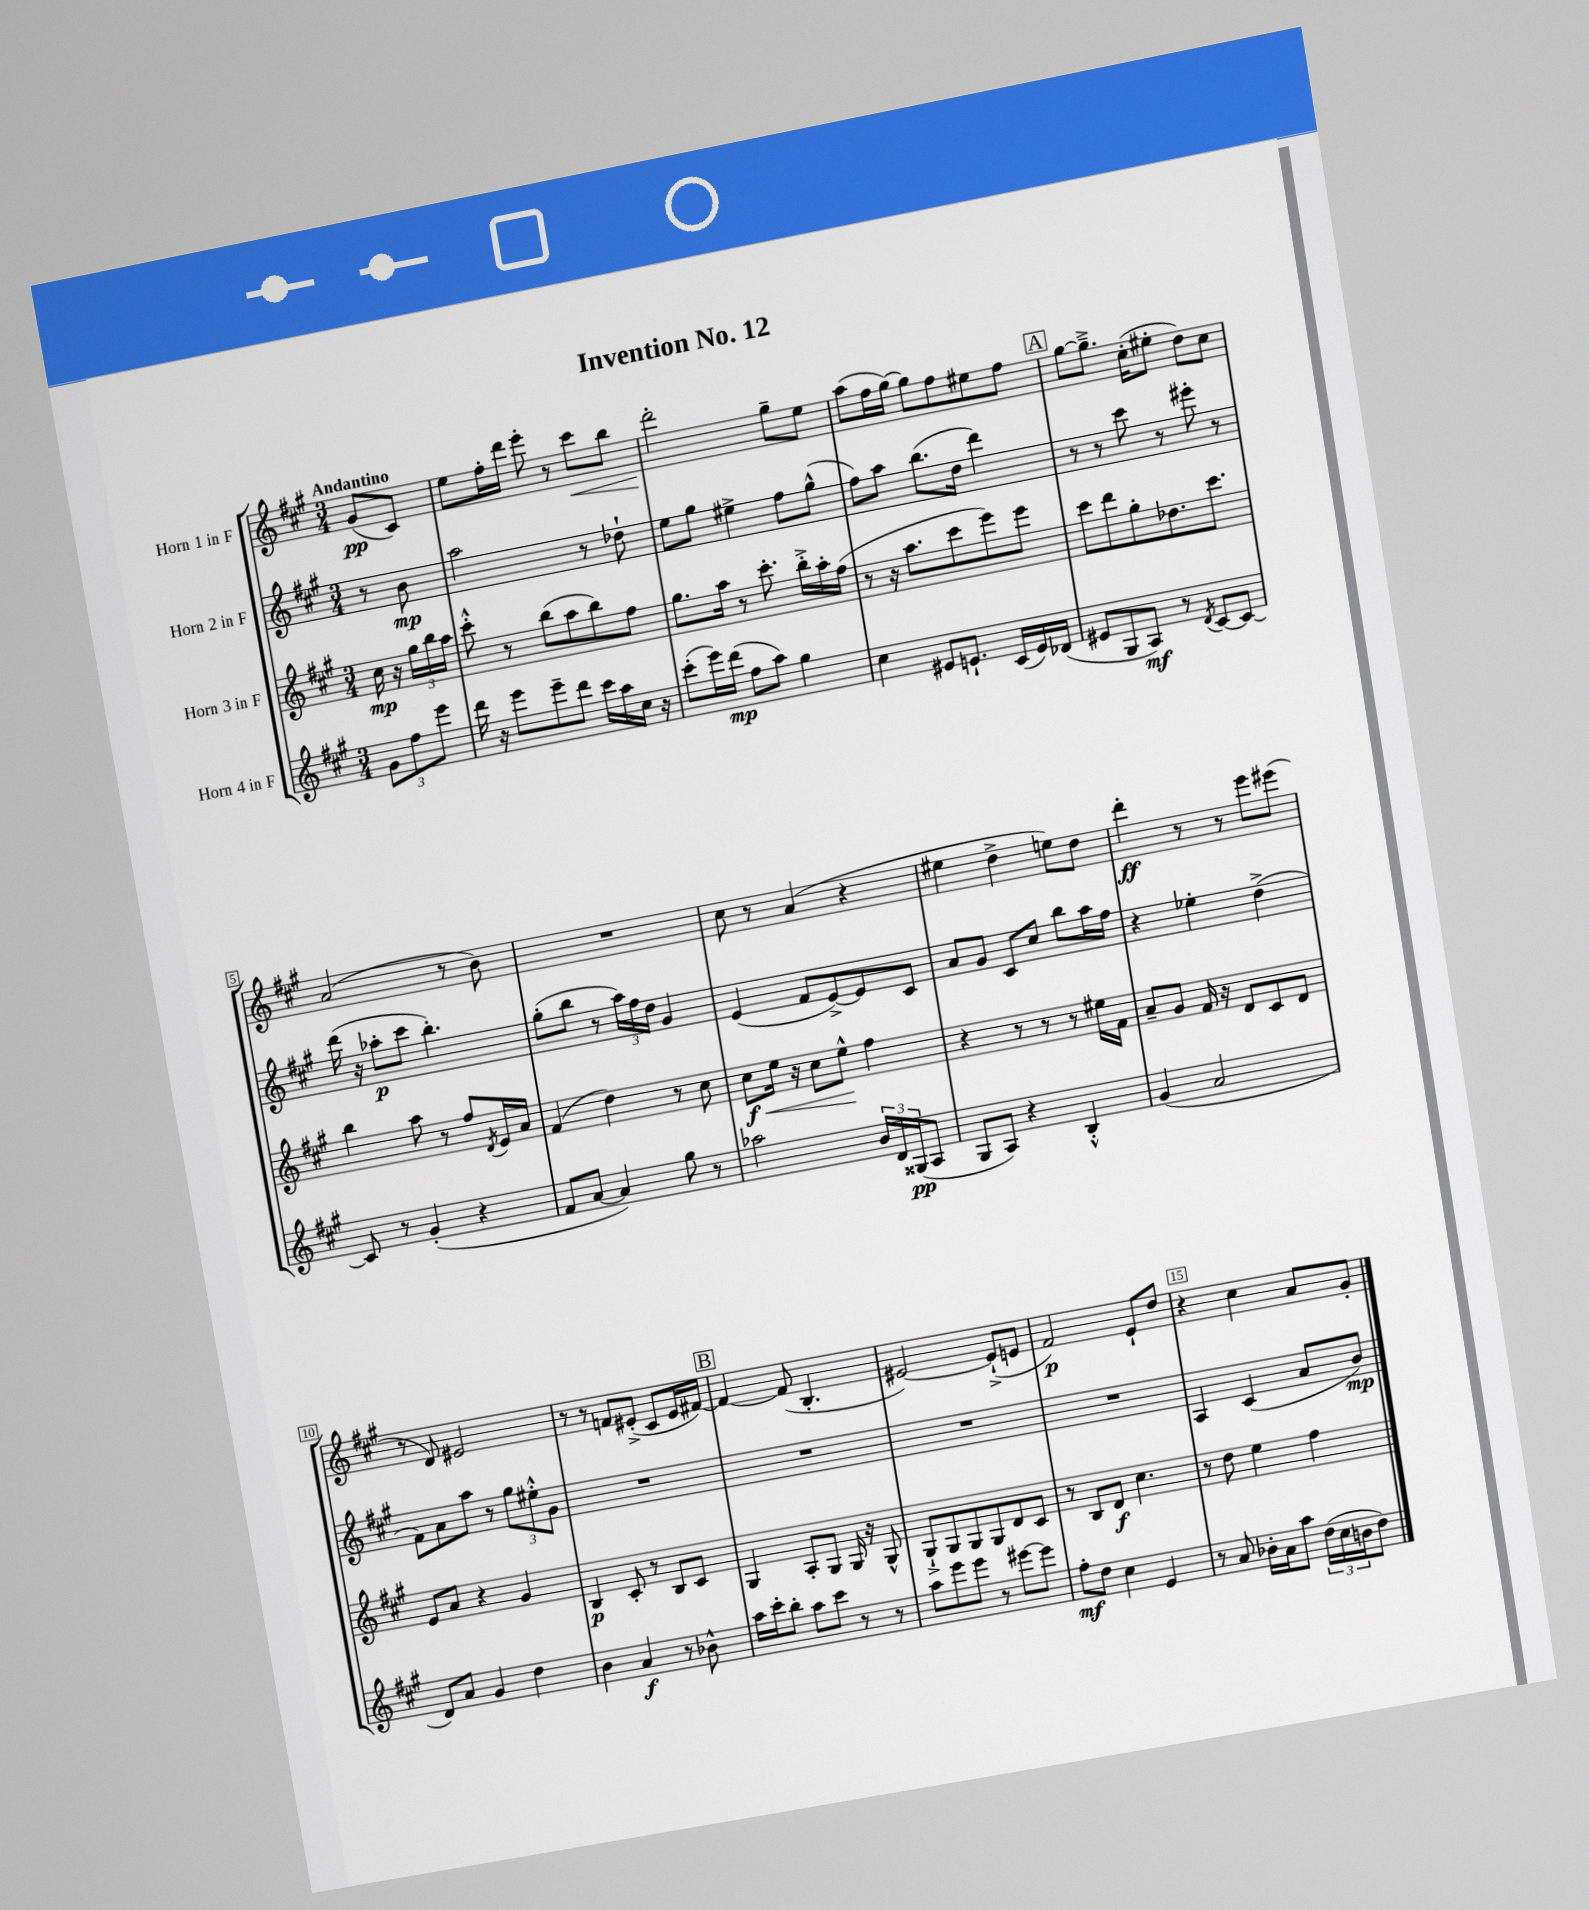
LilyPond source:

\header { title = "Invention No. 12" }
<<
\new StaffGroup <<
\new Staff = "s0" \with { instrumentName = "Horn 1 in F" } {
    \clef treble \key a \major \numericTimeSignature \time 3/4 \partial 4 \tempo "Andantino"
    gis'8\pp( cis'8) |
    e''8 fis''16-. d'''16 e'''8-. r8 cis'''8\< b''8 |
    d'''2-.\! gis''8-- e''8 |
    a''8( fis''16 gis''16~) gis''8 fis''8 eis''8 fis''8 |
    \mark \markup { \box "A" } gis''8~ gis''8.---> cis''16-.( eis''8-. d''8) cis''8 |
    a'2( r8 b'8) |
    R2. |
    cis''8 r8 a'4( r4 |
    eis''4 d''4-> e''8) d''8 |
    d'''4-.\ff r8 r8 e'''8 eis'''8( |
    r8 d'8) eis'2 |
    r8 r8 f'8 eis'8-.->( cis'8 eis'16 fis'16~) |
    \mark \markup { \box "B" } fis'4~ fis'8( b4.-. |
    eis'2~) eis'8-!->( e'8 |
    fis'2\p) e'8-! d''8 |
    r4 cis''4 a'8 gis'8-. \bar "|." |
}
\new Staff = "s1" \with { instrumentName = "Horn 2 in F" } {
    \clef treble \key a \major \numericTimeSignature \time 3/4 \partial 4
    r8 b'8\mp |
    a''2 r8 des''8-! |
    e''8 gis''8 eis''4-> fis''8 gis''8-^( |
    fis''8) a''8 b''8.( d''16 d'''4) |
    \mark \markup { \box "A" } r8 r8 cis'''8 r8 eis'''8-. r8 |
    d'''16( r16 aes''8-.\p cis'''8 b''4.-.) |
    gis''8-.( b''8 r8 \tuplet 3/2 { a''16) fis''16 d''16 } gis'4 |
    e'4( fis'8 e'8~->) e'8 cis'8 |
    a'8 gis'8 cis'8 cis''8 b''8 a''16 fis''16 |
    r4 ees''4-. d''4->( |
    fis'8) a'8 a''8 r8 \tuplet 3/2 { gis''8 eis''8-.-^ gis'8 } |
    R2. |
    \mark \markup { \box "B" } R2. |
    R2. |
    R2. |
    a4 cis'4( a'8 b'8\mp) \bar "|." |
}
\new Staff = "s2" \with { instrumentName = "Horn 3 in F" } {
    \clef treble \key a \major \numericTimeSignature \time 3/4 \partial 4
    cis''16\mp r16 \tuplet 3/2 { gis''16 b''16 a''16 } |
    cis'''8-.-^ r8 b''8( a''8 b''8) fis''8 |
    gis''8. a''16 r8 cis'''8.-. b''16-.-> a''16-. fis''16( |
    r8 r16 a''8. cis'''8 e'''8) e'''8 |
    \mark \markup { \box "A" } cis'''8 d'''8 gis''8-. des''8. cis'''8. |
    b''4 a''8 r8 fis''8 \acciaccatura { d'8 } e'16 a'16 |
    fis'4( d''4) r8 cis''8 |
    cis''8\f\< e''16 r16 cis''8 e''8-^\! fis''4 |
    r4 r8 r8 r8 eis''16 fis'16 |
    a'8-- gis'8 fis'16 r16 d'8 cis'8 d'8 |
    e'8 a'8 r4 gis'4 |
    b4\p cis'8-. r8 b8 cis'8 |
    \mark \markup { \box "B" } gis4 a8-. gis8 gis16 r16 gis8-^ |
    gis8-!-> gis8 gis8 gis8 d'8 cis'8 |
    r8 b8 d'8\f cis''4. |
    r8 d''8 e''4 fis''4 \bar "|." |
}
\new Staff = "s3" \with { instrumentName = "Horn 4 in F" } {
    \clef treble \key a \major \numericTimeSignature \time 3/4 \partial 4
    \tuplet 3/2 { gis'8 fis''8 e'''8 } |
    d'''16 r16 e'''8 e'''8-- d'''8 cis'''16 a''16 cis''16 r16 |
    cis'''8-.( e'''16) d'''16\mp( fis''8 a''8) gis''4 |
    cis''4 eis'8 e'8.-! cis'16( e'16) des'16( |
    \mark \markup { \box "A" } eis'8 gis8 a8\mf) r8 \acciaccatura { d'8 } cis'8~ cis'8~ |
    cis'8 r8 gis'4-.( r4 |
    fis'8 a'8~ a'4) gis''8 r8 |
    aes''2 \tuplet 3/2 { b'16 d'16 gisis16\pp( } a8 |
    gis8 a8) r4 b4-.-^ |
    gis'4( a'2 |
    d'8) a'8 gis'4 d''4 |
    b'4 a'4\f r8 bes'8-^ |
    \mark \markup { \box "B" } a''16 cis'''16-. b''8-. a''8 cis'''8 r8 r8 |
    a''8 e'''8 e'''8 r8 eis'''8~ eis'''8 |
    fis''8-.\mf d''8 cis''4 e'4 |
    r8 a'8 bes'16-. a'16 a''8 \tuplet 3/2 { d''16( cis''16 b'16 } d''8) \bar "|." |
}
>>
>>
\layout { \context { \Score \override BarNumber.break-visibility = ##(#f #t #t) barNumberVisibility = #(every-nth-bar-number-visible 5) \override BarNumber.stencil = #(make-stencil-boxer 0.1 0.3 ly:text-interface::print) } }
